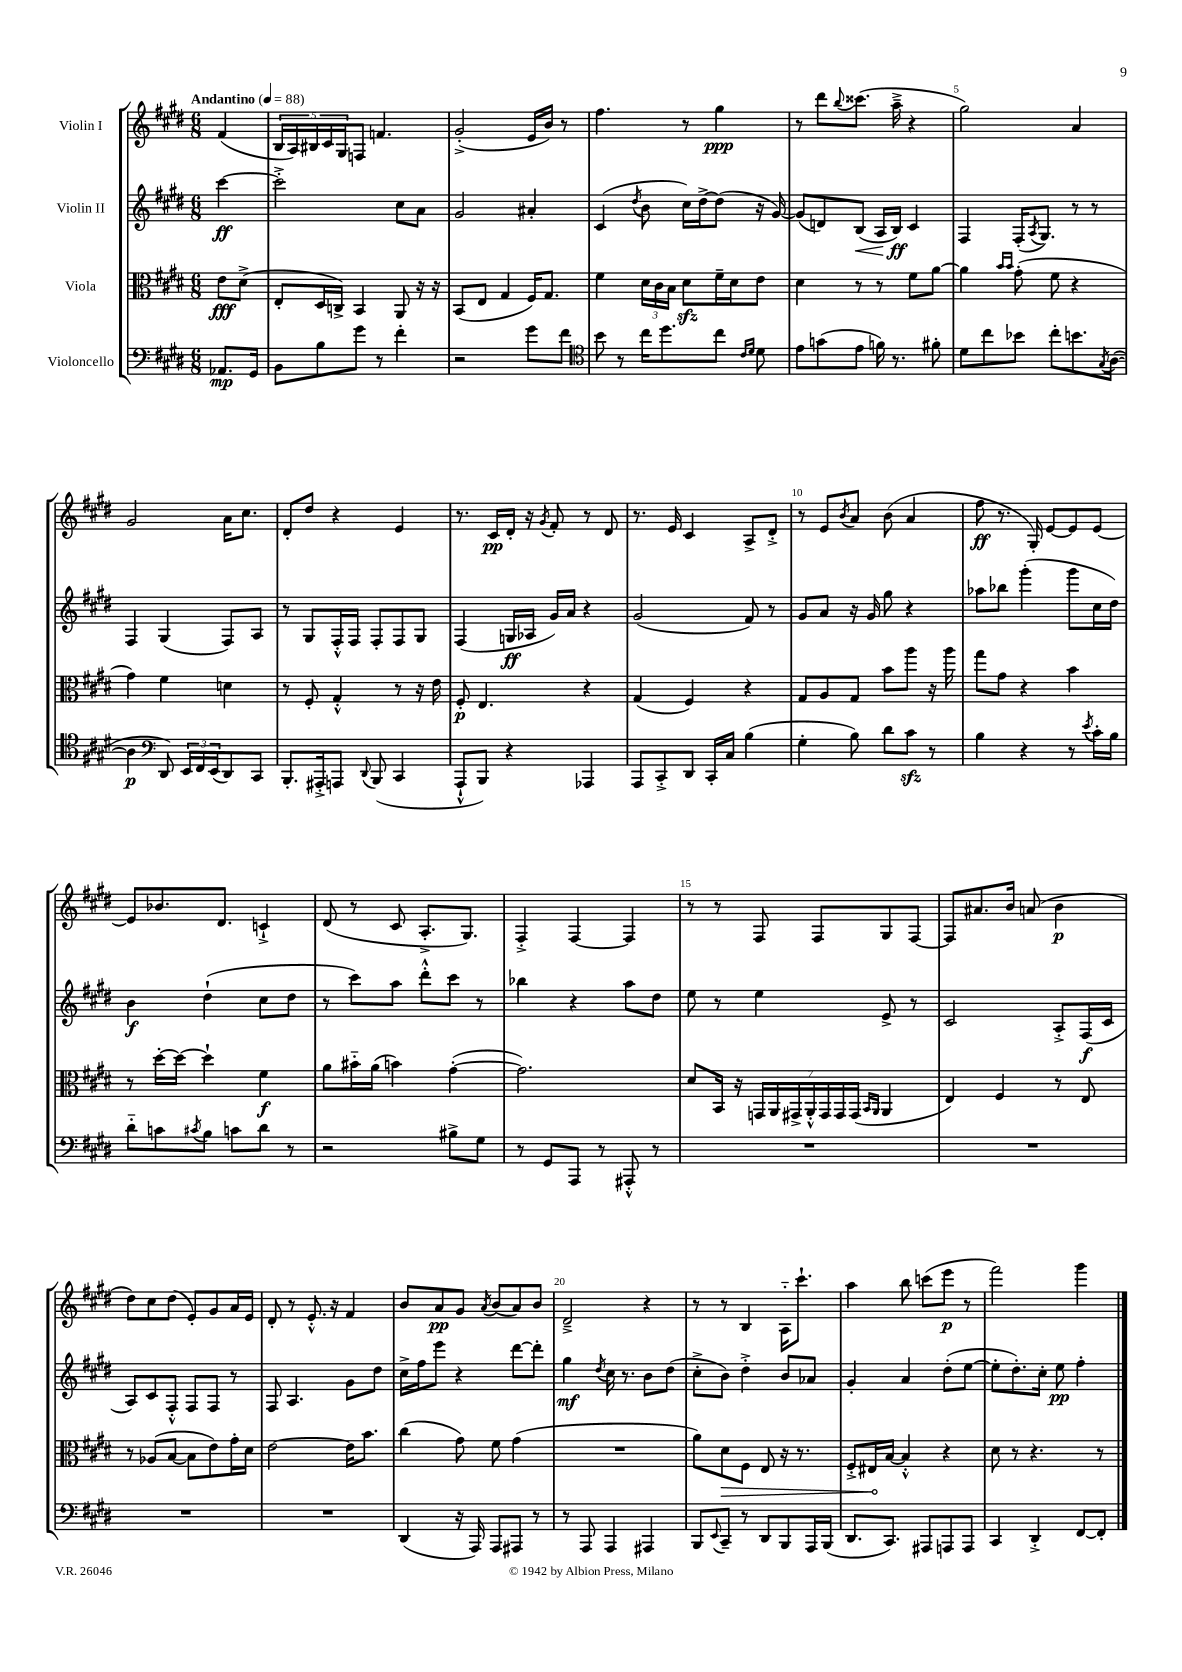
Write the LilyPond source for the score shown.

<<
\new StaffGroup <<
\new Staff = "s0" \with { instrumentName = "Violin I" } {
    \clef treble \key e \major \numericTimeSignature \time 6/8 \partial 4 \tempo "Andantino" 4 = 88
    fis'4( |
    \tuplet 5/4 { b16 a16) bis16 cis'16 gis16 } f8 f'4. |
    gis'2-.->( e'16 b'16) r8 |
    fis''4. r8 gis''4\ppp |
    r8 dis'''8 \appoggiatura { b''8 } cisis'''8.( a''16---> r4 |
    gis''2) a'4 |
    gis'2 a'16 cis''8. |
    dis'8-. dis''8 r4 e'4 |
    r8. cis'16\pp dis'16-. r16 \acciaccatura { gis'8 } fis'8-. r8 dis'8 |
    r8. e'16 cis'4 a8-> dis'8-.-> |
    r8 e'8 \acciaccatura { b'8 } a'8 b'8( a'4 |
    fis''8\ff r8. gis16-.) e'8~ e'8 e'8~ |
    e'8 bes'8. dis'8. c'4-!-> |
    dis'8( r8 cis'8 a8.-.-> gis8.) |
    fis4-.-> fis4~ fis4 |
    r8 r8 fis8 fis8 gis8 fis8~ |
    fis8 ais'8. b'16 a'8( b'4\p |
    dis''8) cis''8 dis''8( e'8-.) gis'8 a'16 e'16 |
    dis'8-. r8 e'8.-.-^ r16 fis'4 |
    b'8 a'8\pp gis'8 \acciaccatura { a'8 } b'8( a'8) b'8 |
    dis'2---> r4 |
    r8 r8 b4 a16-_ cis'''8.-! |
    a''4 b''8 c'''8( e'''8\p r8 |
    fis'''2) gis'''4 \bar "|." |
}
\new Staff = "s1" \with { instrumentName = "Violin II" } {
    \clef treble \key e \major \numericTimeSignature \time 6/8 \partial 4
    cis'''4~\ff |
    cis'''2-.-> cis''8 a'8 |
    gis'2 ais'4-. |
    cis'4( \acciaccatura { dis''8 } b'8 cis''16) dis''16~-> dis''8( r16 gis'16~) |
    gis'8( d'8) b8\<( a16 b16\ff\!) cis'4 |
    fis4 fis16-.( \acciaccatura { a8 } gis8.) r8 r8 |
    fis4 gis4( fis8) a8 |
    r8 gis8 fis16-.-^ fis16 fis8-. fis8 gis8 |
    fis4( g16\ff aes16 gis'16) a'16 r4 |
    gis'2( fis'8) r8 |
    gis'8 a'8 r16 gis'16 gis''8 r4 |
    aes''8 bes''8 gis'''4-.( gis'''8 cis''16 dis''16) |
    b'4\f dis''4-!( cis''8 dis''8 |
    r8 cis'''8) a''8 dis'''8-.-^ cis'''8 r8 |
    bes''4 r4 a''8 dis''8 |
    e''8 r8 e''4 e'8-> r8 |
    cis'2 a8-.-> fis16\f( cis'16 |
    a8) cis'8 fis8-.-^ fis8 fis8 r8 |
    fis8 a4. gis'8 dis''8 |
    cis''16-> fis''16 e'''8 r4 dis'''8~ dis'''8-. |
    gis''4\mf \acciaccatura { dis''8 } cis''16 r8. b'8 dis''8( |
    cis''8-.-> b'8) dis''4-.-> b'8 aes'8 |
    gis'4-. a'4 dis''8-.( e''8~ |
    e''8-. dis''8.-.) cis''16-. e''8\pp fis''4-. \bar "|." |
}
\new Staff = "s2" \with { instrumentName = "Viola" } {
    \clef alto \key e \major \numericTimeSignature \time 6/8 \partial 4
    e'8\fff dis'8->( |
    e8-. dis16 c16->) b,4 a,8 r16 r16 |
    b,8( e8 gis4 fis16) gis8. |
    fis'4 \tuplet 3/2 { dis'16 cis'16 b16 } dis'8\sfz fis'16-- dis'16 e'8 |
    dis'4 r8 r8 fis'8 a'8~ |
    a'4 \grace { b'16 b'16 } gis'8-.( fis'8 r4 |
    gis'4) fis'4 d'4 |
    r8 fis8-. gis4-.-^ r8 r16 e'16 |
    fis8-.\p e4. r4 |
    gis4( fis4) r4 |
    gis8 a8 gis8 b'8 a''8 r16 a''16 |
    gis''8 gis'8 r4 b'4 |
    r8 dis''16~-. dis''16~ dis''4-! fis'4\f |
    a'8 bis'16-_ a'16( b'4) gis'4~-.( |
    gis'2.) |
    dis'8 b,16 r16 \tuplet 7/4 { g,16 a,16 gis,16-> a,16-.-^ gis,16 gis,16 gis,16( } \grace { b,16 a,16 } a,4 |
    e4) fis4 r8 e8 |
    r8 aes8( b8~ b8 e'8) gis'16-. dis'16 |
    e'2~ e'16 b'8. |
    cis''4( gis'8) fis'8 gis'4( |
    R2. |
    a'8) \once \override Hairpin.circled-tip = ##t dis'8\> fis8 e8 r16 r8. |
    fis8-.-> eis16\! b16~ b4-.-^ r4 |
    dis'8 r8 r4. r8 \bar "|." |
}
\new Staff = "s3" \with { instrumentName = "Violoncello" } {
    \clef bass \key e \major \numericTimeSignature \time 6/8 \partial 4
    aes,8.\mp gis,16 |
    b,8 b8 gis'8 r8 fis'4-. |
    r2 gis'8 fis'8 |
    \clef tenor b'8 r8 cis''16 dis''8. cis''8 \grace { cis'16 dis'16 } dis'8 |
    e'8 g'8( e'8 f'16) r8. fis'8-. |
    dis'8 cis''8 bes'8 cis''8-. b'8. \acciaccatura { gis8 } a16~( |
    a4\p \clef bass dis,8) \tuplet 3/2 { e,16 fis,16 e,16( } dis,8) cis,8 |
    b,,8.-. ais,,16-.-> a,,8 \appoggiatura { dis,8 } b,,8( cis,4 |
    a,,8-!-^ b,,8) r4 aes,,4 |
    a,,8 cis,8-.-> dis,8 cis,16-. cis16 b4( |
    gis4-. b8) dis'8 cis'8\sfz r8 |
    b4 r4 r8 \acciaccatura { e'8 } cis'16-. b16 |
    dis'8-_ c'8 \acciaccatura { cis'8 } b8 c'8 dis'8 r8 |
    r2 bis8-> gis8 |
    r8 gis,8 a,,8 r8 ais,,8-.-^ r8 |
    R2. |
    R2. |
    R2. |
    R2. |
    dis,4( r16 a,,16) a,,8 ais,,8 r8 |
    r8 a,,8 a,,4 ais,,4 |
    b,,8 \appoggiatura { e,8 } cis,8-- r8 dis,8 b,,8 a,,16 b,,16( |
    dis,8. cis,8.) ais,,8 a,,8 a,,8 |
    cis,4 dis,4-.-> fis,8~ fis,8-. \bar "|." |
}
>>
>>
\layout { \context { \Score \override BarNumber.break-visibility = ##(#f #t #t) barNumberVisibility = #(every-nth-bar-number-visible 5) } }
